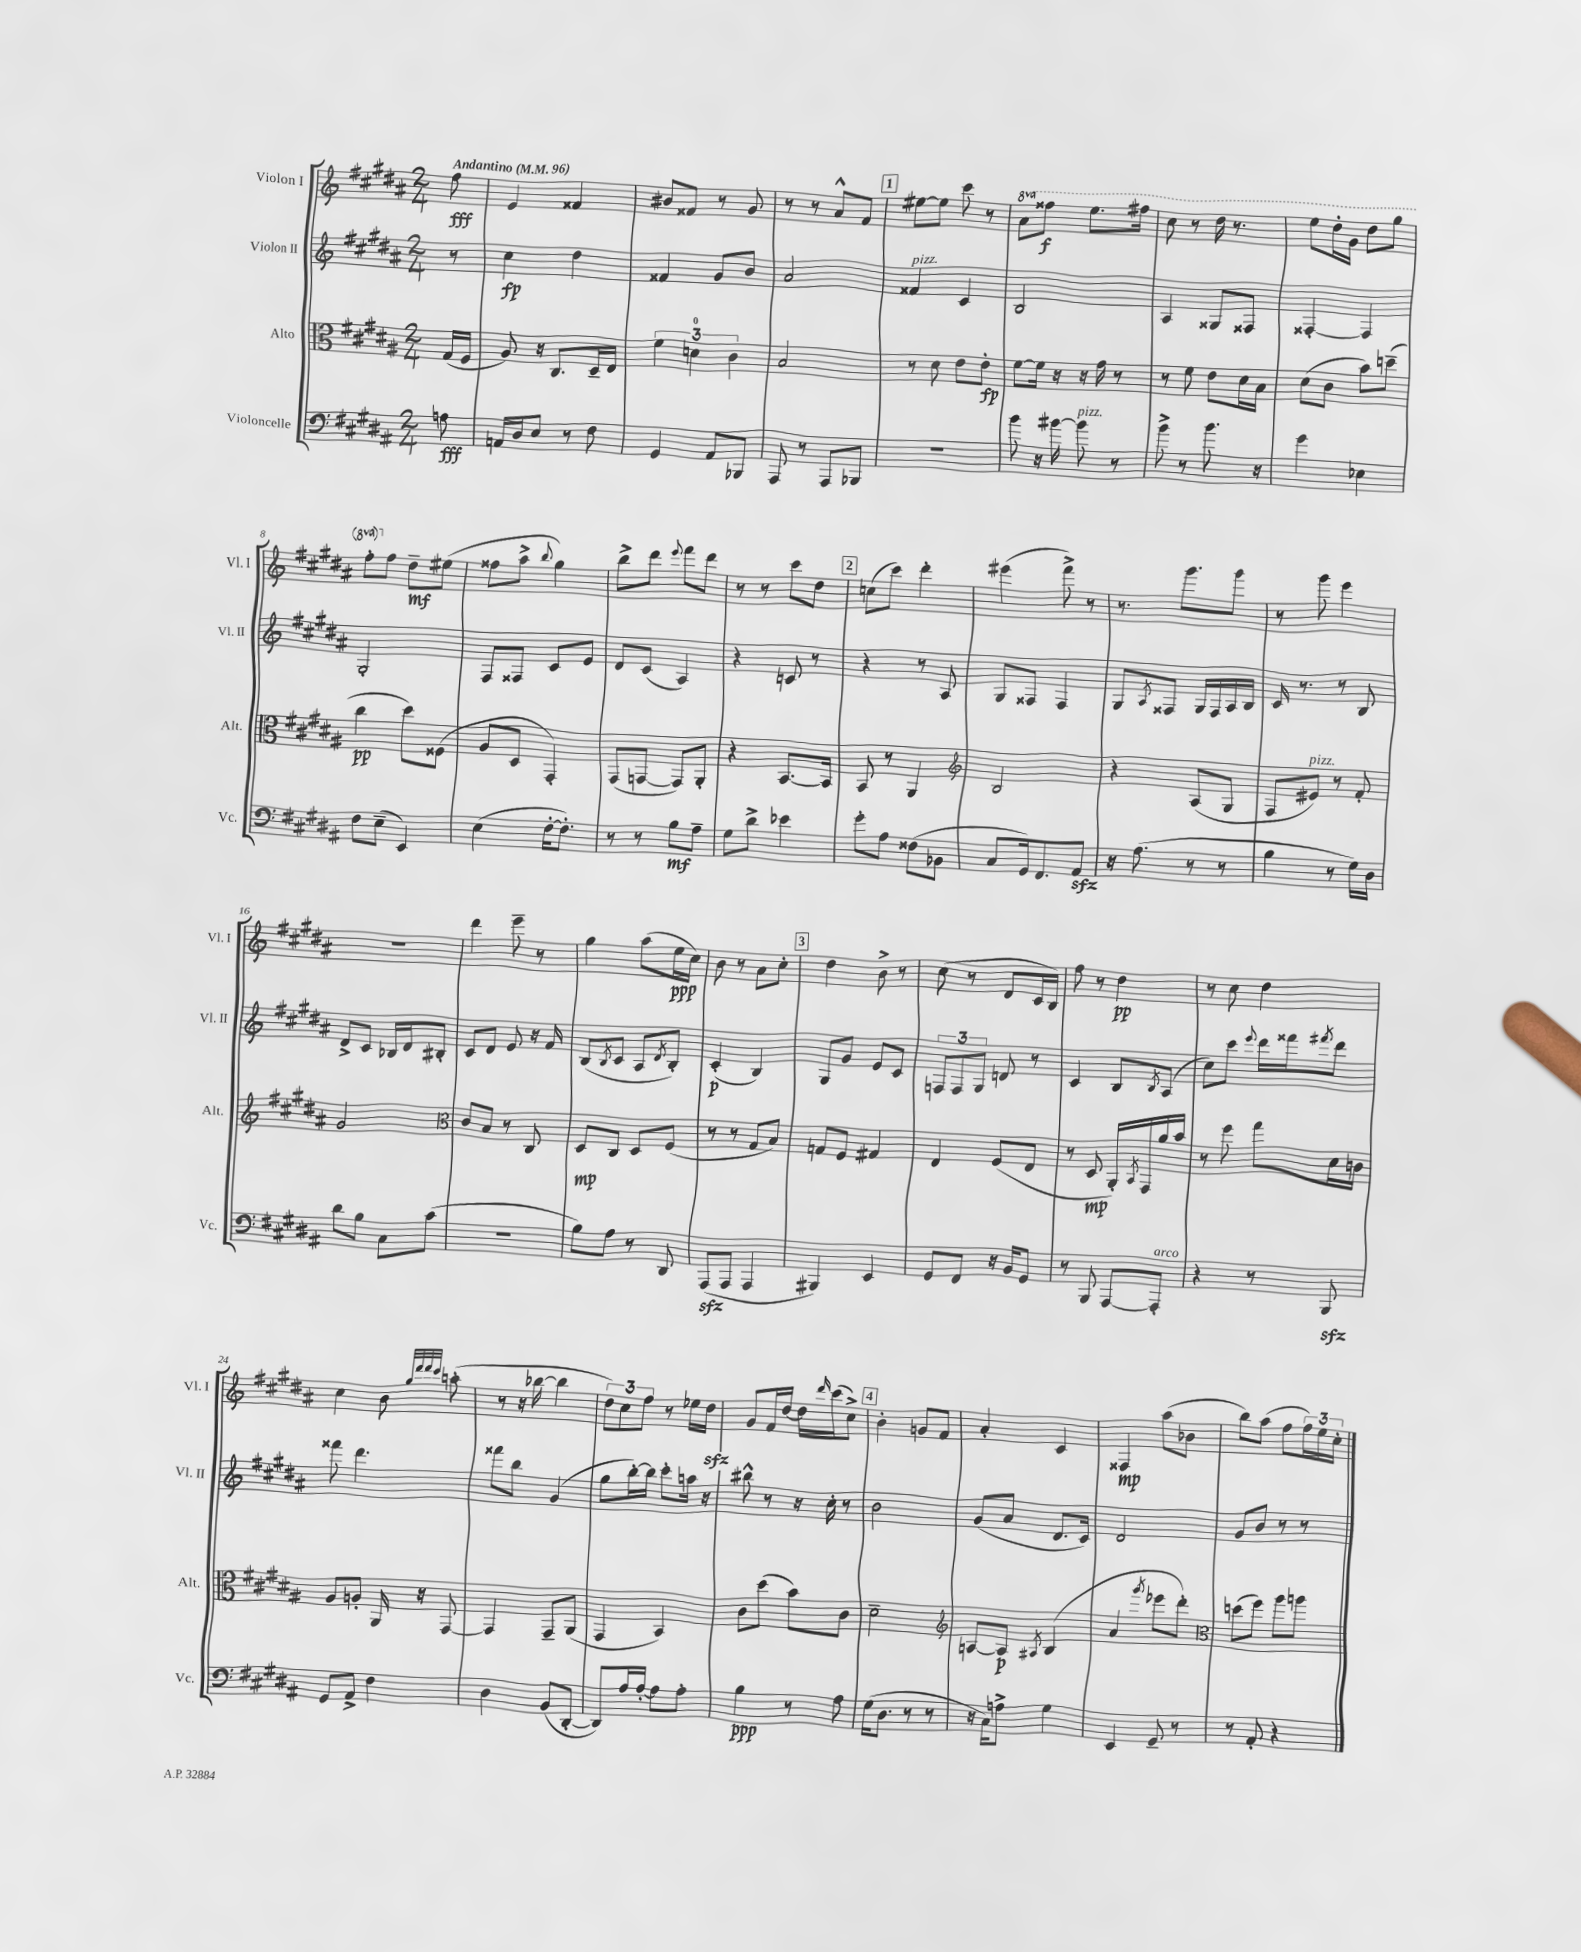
<<
\new StaffGroup <<
\new Staff = "s0" \with { instrumentName = "Violon I" shortInstrumentName = "Vl. I" } {
    \clef treble \key b \major \numericTimeSignature \time 2/4 \set Staff.ottavationMarkups = #ottavation-simple-ordinals \partial 8 \tempo "Andantino" 4 = 96
    fis''8\fff |
    e'4 fisis'4 |
    bis'8 fisis'8 r8 gis'8 |
    r8 r8 ais'8-^ fis'8 |
    \mark \markup { \box "1" } eis''8~ eis''8 cis'''8 r8 |
    \ottava #1 ais''8 fisis'''8\f e'''8. fis'''16 |
    cis'''8 r8 dis'''16 r8. |
    e'''8 dis'''16-. gis''16 dis'''8 gis'''8 |
    fis'''8-. \ottava #0 fis''8 dis''8--\mf eis''8( |
    fisis''8 ais''8-> \appoggiatura { b''8 } gis''4) |
    b''8-> dis'''8 \appoggiatura { e'''8 } fis'''8 dis'''8 |
    r8 r8 cis'''8 dis''8 |
    \mark \markup { \box "2" } c''8( cis'''8) dis'''4-. |
    eis'''4( fis'''8->) r8 |
    r8. gis'''8. gis'''8 |
    r8 gis'''8 e'''4 |
    r2 |
    dis'''4 e'''8-- r8 |
    gis''4 ais''8( e''16\ppp cis''16) |
    b'8 r8 ais'8 cis''8-. |
    \mark \markup { \box "3" } dis''4 b'8-> r8 |
    cis''8( r8 dis'8 cis'16 b16) |
    fis''8 r8 dis''4\pp |
    r8 cis''8 dis''4 |
    cis''4 b'8 \grace { gis''32 dis'''32 dis'''32 cis'''32 } a''8-.( |
    r8 r16 bes''16~ bes''4 |
    \tuplet 3/2 { dis''8) cis''8 fis''8 } r8 ees''16 dis''16\sfz |
    gis'8 fis'16 dis''16~ dis''16 \grace { dis'''16 } cis'''16( cis''8->) |
    \mark \markup { \box "4" } b'4-. g'8 fis'8 |
    ais'4-. cis'4 |
    fisis4\mp ais''8( bes'8 |
    b''8) ais''8( fis''8 \tuplet 3/2 { fis''16) e''16 cis''16-. } \bar "|." |
}
\new Staff = "s1" \with { instrumentName = "Violon II" shortInstrumentName = "Vl. II" } {
    \clef treble \key b \major \numericTimeSignature \time 2/4 \partial 8
    r8 |
    cis''4\fp dis''4 |
    fisis'4 gis'8 b'8 |
    ais'2 |
    \mark \markup { \box "1" } fisis'4^\markup { \italic "pizz." } cis'4 |
    b2 |
    ais4 gisis8 fisis8 |
    fisis4~-. fisis4 |
    gis2-. |
    fis8 fisis8 cis'8 e'8 |
    dis'8 cis'8( ais4) |
    r4 c'8 r8 |
    \mark \markup { \box "2" } r4 r8 ais8 |
    gis8 fisis8 fisis4 |
    gis8 \acciaccatura { ais8 } fisis8 gis16 fisis16 ais16 b16 |
    cis'16 r8. r8 b8 |
    dis'8-> cis'8 bes16 dis'16 bis8-. |
    cis'8 dis'8 e'8 r16 fis'16 |
    b8( \acciaccatura { b8 } cis'8 ais8 \acciaccatura { dis'8 } b8-.) |
    cis'4-.\p( b4) |
    \mark \markup { \box "3" } gis8 gis'8 e'8 cis'8 |
    \tuplet 3/2 { f8 f8 gis8 } d'8 r8 |
    cis'4 b8 \acciaccatura { b8 } ais8( |
    cis''8) cis'''8 \appoggiatura { e'''8 } dis'''16 fisis'''16 \acciaccatura { fis'''8 } dis'''8 |
    fisis'''8 dis'''4. |
    fisis'''8 b''8 gis'4( |
    gis''8 b''16~-.) b''16 cis'''8-. a''16 r16 |
    bis''8-^ r8 r16 cis''16-. r8 |
    \mark \markup { \box "4" } b'2 |
    gis'8( ais'8 dis'8. cis'16) |
    dis'2 |
    gis'8 b'8 r8 r8 \bar "|." |
}
\new Staff = "s2" \with { instrumentName = "Alto" shortInstrumentName = "Alt." } {
    \clef alto \key b \major \numericTimeSignature \time 2/4 \partial 8
    gis16( fis16 |
    ais8) r16 cis8. dis16-- e16 |
    \tuplet 3/2 { fis'4 d'4-0 cis'4 } |
    b2 |
    \mark \markup { \box "1" } r8 dis'8 e'8 e'8-.\fp |
    fis'8~ fis'16 r16 r16 gis'16 r8 |
    r8 fis'8 e'8 dis'16 b16 |
    dis'8( cis'8 b'8) d''8--( |
    cis''4\pp dis''8) fisis8( |
    ais8 dis8 gis,4-.) |
    gis,8( g,8~ g,8) ais,8-. |
    r4 b,8.~ b,16 |
    \mark \markup { \box "2" } b,8 r8 ais,4 |
    \clef treble b2 |
    r4 ais8( gis8 |
    fis8 eis'8^\markup { \italic "pizz." }) r8 fis'8-. |
    gis'2 |
    \clef alto cis'8 b8 r8 cis8 |
    dis8\mp cis8 dis8 fis8( |
    r8 r8 gis8 b8) |
    \mark \markup { \box "3" } g8 fis8 gis4 |
    e4 fis8( e8 |
    r8 dis8\mp ais,16-.) \acciaccatura { b,8 } gis,16 ais'16 b'16 |
    r8 fis''8 gis''8 dis'16 c'16 |
    ais8 a8-. ais,16 r16 gis,8~ |
    gis,4 gis,8-- ais,8( |
    gis,4 b,4) |
    cis'8 dis''8( b'8) cis'8 |
    \mark \markup { \box "4" } dis'2-- |
    \clef treble a8~ a8\p \acciaccatura { ais8 } b4( |
    ais'4 \acciaccatura { gis'''8 } ees'''8 dis'''8-.) |
    \clef alto d''8( fis''8) ais''8 a''8 \bar "|." |
}
\new Staff = "s3" \with { instrumentName = "Violoncelle" shortInstrumentName = "Vc." } {
    \clef bass \key b \major \numericTimeSignature \time 2/4 \partial 8
    a8\fff |
    a,16 dis16 e8 r8 fis8 |
    gis,4 ais,8 bes,,8 |
    ais,,8 r8 ais,,8 bes,,8 |
    \mark \markup { \box "1" } R2 |
    b'8 r16 bis'16~ bis'8^\markup { \italic "pizz." } r8 |
    b'8-> r8 b'8. r16 |
    gis'4 ees4 |
    fis8 e8--( e,4) |
    e4( fis16~-. fis8.-.) |
    r8 r8 b8\mf ais8-- |
    gis8 dis'8-> ees'4 |
    \mark \markup { \box "2" } gis'8-. ais8 fisis8( bes,8 |
    cis8 gis,16) fis,8. ais,8\sfz |
    r16 ais8.( r8 r8 |
    b4 r8 gis16) dis16 |
    dis'8 b8 cis8 cis'8( |
    R2 |
    b8) ais8 r8 dis,8 |
    ais,,8\sfz( ais,,8 ais,,4 |
    \mark \markup { \box "3" } bis,,4) e,4 |
    gis,8 fis,8 r16 b,16 gis,8 |
    r8 b,,8 ais,,8~ ais,,8-.^\markup { \italic "arco" } |
    r4 r8 b,,8\sfz |
    gis,8 ais,8-> fis4 |
    dis4 b,8( dis,8~-. |
    dis,8) ais16 ais16~-. ais8 ais8-. |
    b4\ppp r8 ais8 |
    \mark \markup { \box "4" } gis16( dis8. r8 r8 |
    r16 cis16) a8-> gis4 |
    e,4 gis,8-- r8 |
    r8 ais,8-. r4 \bar "|." |
}
>>
>>
